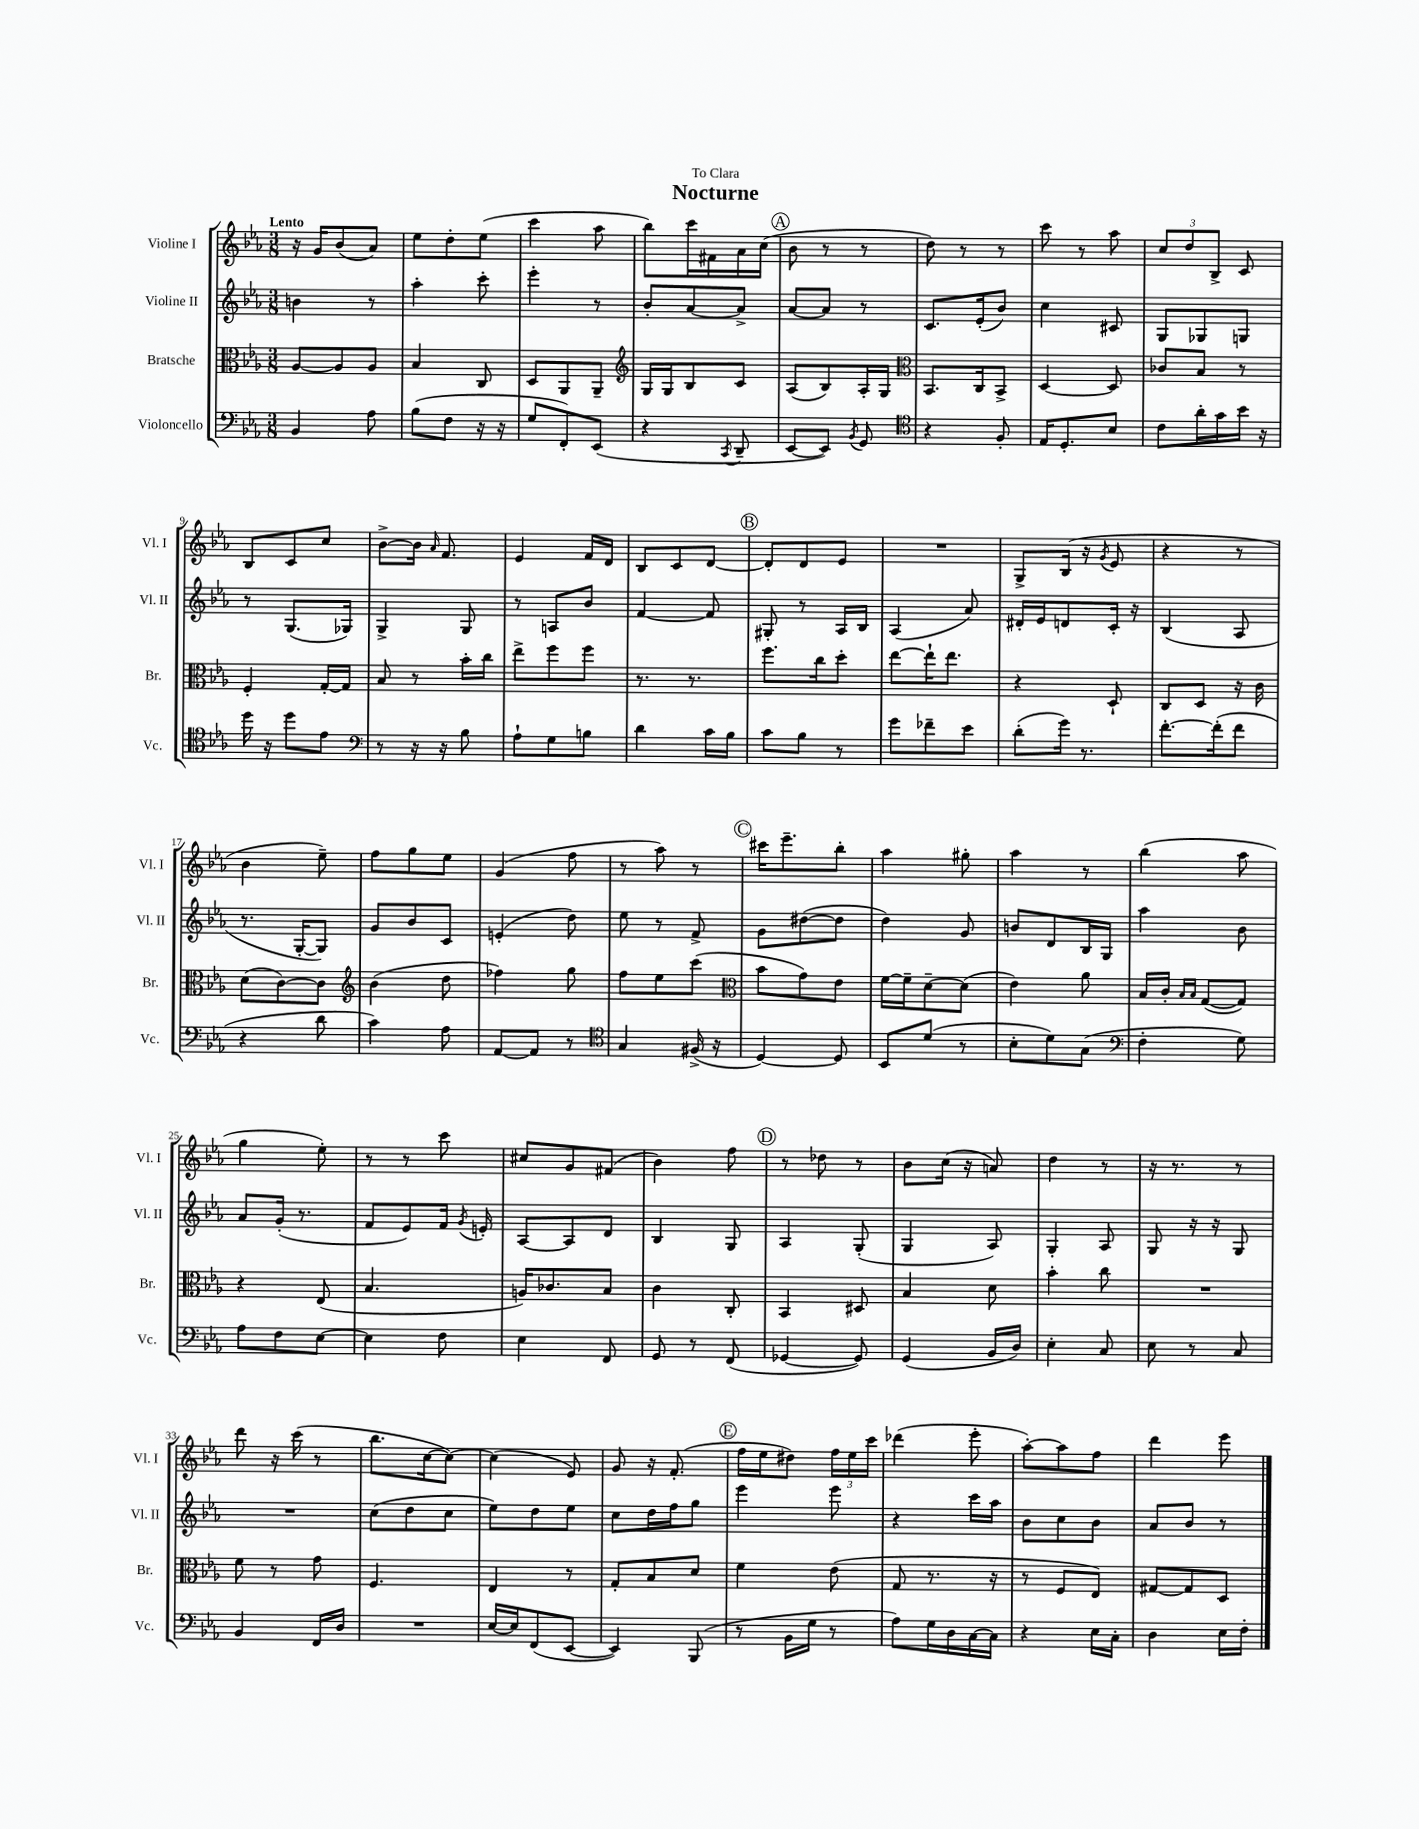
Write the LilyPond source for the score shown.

\header { title = "Nocturne" dedication = "To Clara" }
<<
\new StaffGroup <<
\new Staff = "s0" \with { instrumentName = "Violine I" shortInstrumentName = "Vl. I" } {
    \clef treble \key ees \major \numericTimeSignature \time 3/8 \tempo "Lento"
    \autoBeamOff r16 g'16[ bes'8( aes'8]) |
    ees''8[ d''8-. ees''8]( |
    c'''4 aes''8 |
    bes''8[) c'''16 fis'16 aes'16 c''16]( |
    \mark \markup { \circle "A" } bes'8 r8 r8 |
    d''8) r8 r8 |
    c'''8 r8 aes''8 |
    \tuplet 3/2 { c''8[ d''8 bes8]-> } c'8 |
    bes8[ c'8 c''8] |
    bes'8[~-> bes'16] \grace { aes'16 } f'8. |
    ees'4 f'16[ d'16] |
    bes8[ c'8 d'8]~ |
    \mark \markup { \circle "B" } d'8[-. d'8 ees'8] |
    R4. |
    g8[-> bes16]( r16 \acciaccatura { g'8 } ees'8 |
    r4 r8 |
    bes'4 ees''8--) |
    f''8[ g''8 ees''8] |
    g'4( f''8 |
    r8 aes''8) r8 |
    \mark \markup { \circle "C" } cis'''16[ ees'''8.-- bes''8]-. |
    aes''4 gis''8-. |
    aes''4 r8 |
    bes''4( aes''8 |
    g''4 ees''8-.) |
    r8 r8 c'''8 |
    cis''8[ g'8 fis'8]( |
    bes'4) f''8 |
    \mark \markup { \circle "D" } r8 des''8 r8 |
    bes'8[ c''16]( r16 a'8) |
    d''4 r8 |
    r16 r8. r8 |
    d'''8 r16 c'''16( r8 |
    bes''8.[ c''16~ c''8]~) |
    c''4( ees'8) |
    g'8 r16 f'8.-.( |
    \mark \markup { \circle "E" } f''16[ ees''16 dis''8]) \tuplet 3/2 { f''16[ ees''16 c'''16] } |
    des'''4( ees'''8-. |
    aes''8[~-.) aes''8 f''8] |
    d'''4 ees'''8 \bar "|." |
}
\new Staff = "s1" \with { instrumentName = "Violine II" shortInstrumentName = "Vl. II" } {
    \clef treble \key ees \major \numericTimeSignature \time 3/8
    \autoBeamOff b'4 r8 |
    aes''4-. c'''8-. |
    ees'''4-. r8 |
    bes'8[-. aes'8~ aes'8]-> |
    \mark \markup { \circle "A" } aes'8[~ aes'8] r8 |
    c'8.[ ees'16-.( bes'8]) |
    c''4 cis'8 |
    g8[ ges8 g8] |
    r8 g8.[( ges16]) |
    g4-> g8 |
    r8 a8[ bes'8] |
    f'4~ f'8 |
    \mark \markup { \circle "B" } gis8-. r8 aes16[ bes16] |
    aes4( aes'8) |
    dis'16[-. ees'16 d'8 c'16]-. r16 |
    bes4( aes8 |
    r8. g16[~-. g8]) |
    g'8[ bes'8 c'8] |
    e'4-.( d''8) |
    ees''8 r8 f'8-> |
    \mark \markup { \circle "C" } g'8[ dis''8~( dis''8] |
    d''4) g'8 |
    b'8[ d'8 bes16 g16] |
    aes''4 bes'8 |
    aes'8[ g'16]-.( r8. |
    f'8[ ees'8) f'16] \acciaccatura { g'8 } e'16-. |
    aes8[~ aes8 d'8] |
    bes4 g8 |
    \mark \markup { \circle "D" } aes4 g8-.( |
    g4 aes8) |
    g4-. aes8 |
    g8 r16 r16 g8 |
    R4. |
    c''8[( d''8 c''8] |
    ees''8[) d''8 ees''8] |
    c''8[ d''16 f''16 g''8] |
    \mark \markup { \circle "E" } ees'''4 ees'''8 |
    r4 c'''16[ aes''16] |
    bes'8[ c''8 bes'8] |
    aes'8[ bes'8] r8 \bar "|." |
}
\new Staff = "s2" \with { instrumentName = "Bratsche" shortInstrumentName = "Br." } {
    \clef alto \key ees \major \numericTimeSignature \time 3/8
    \autoBeamOff aes8[~ aes8 aes8] |
    bes4 c8 |
    d8[ aes,8 aes,8]-- |
    \clef treble g16[ g16 bes8 c'8] |
    \mark \markup { \circle "A" } aes8[( bes8) aes16-. g16] |
    \clef alto bes,8.[ c16 bes,8]-> |
    d4~ d8 |
    ces'8[ bes8] r8 |
    f4-. g16[~-. g16] |
    bes8 r8 bes'16[-. c''16] |
    ees''8[-> f''8 f''8] |
    r8. r8. |
    \mark \markup { \circle "B" } f''8.[ c''16 d''8]-. |
    ees''8[~ ees''16-! ees''8.] |
    r4 d8-! |
    c8[ d8] r16 c'16 |
    d'8[( c'8~) c'8] |
    \clef treble bes'4( d''8 |
    fes''4) g''8 |
    f''8[ ees''8 c'''8]( |
    \mark \markup { \circle "C" } \clef alto bes'8[ g'8) ees'8] |
    f'16[~ f'16-- d'8~-- d'8]( |
    ees'4) aes'8 |
    bes16[ c'16]-. \grace { bes16[ bes16] } g8[~( g8]) |
    r4 ees8( |
    bes4. |
    a16[) ces'8. bes8] |
    c'4 c8-. |
    \mark \markup { \circle "D" } bes,4 dis8 |
    bes4 d'8 |
    bes'4-. c''8 |
    R4. |
    f'8 r8 g'8 |
    f4. |
    ees4 r8 |
    g8[-. bes8 d'8] |
    \mark \markup { \circle "E" } f'4 ees'8( |
    g8 r8. r16 |
    r8 f8[ ees8]) |
    gis8[~ gis8 d8] \bar "|." |
}
\new Staff = "s3" \with { instrumentName = "Violoncello" shortInstrumentName = "Vc." } {
    \clef bass \key ees \major \numericTimeSignature \time 3/8
    \autoBeamOff bes,4 aes8 |
    bes8[( f8] r16 r16 |
    g8[ f,8-.) ees,8]( |
    r4 \acciaccatura { c,8 } d,8-- |
    \mark \markup { \circle "A" } ees,8[~ ees,8]) \acciaccatura { bes,8 } g,8 |
    \clef tenor r4 f8-. |
    ees16[ d8.-. bes8] |
    c'8[ aes'16-. g'16 bes'16] r16 |
    d''16 r16 d''8[ ees'8] |
    \clef bass r8 r16 r16 bes8 |
    aes8[-! g8 b8] |
    d'4 c'16[ bes16] |
    \mark \markup { \circle "B" } c'8[ bes8] r8 |
    g'8[ fes'8-- ees'8] |
    d'8[-.( g'16]) r8. |
    f'8.[~-. f'16-.( f'8] |
    r4 d'8 |
    c'4) aes8 |
    aes,8[~ aes,8] r8 |
    \clef tenor g4 fis16->( r16 |
    \mark \markup { \circle "C" } d4~) d8 |
    bes,8[ d'8]( r8 |
    bes8[-. d'8) g8]( |
    \clef bass f4-. g8) |
    aes8[ f8 ees8]~ |
    ees4 f8 |
    ees4 f,8 |
    g,8 r8 f,8( |
    \mark \markup { \circle "D" } ges,4~ ges,8) |
    g,4( bes,16[ d16]) |
    ees4-. c8 |
    ees8 r8 c8 |
    bes,4 f,16[ d16] |
    R4. |
    ees16[~ ees16 f,8( ees,8]~ |
    ees,4) bes,,8( |
    \mark \markup { \circle "E" } r8 bes,16[ g16] r8 |
    aes8[) g16 d16 c16~ c16] |
    r4 ees16[ c16]-. |
    d4 ees16[ f16]-. \bar "|." |
}
>>
>>
